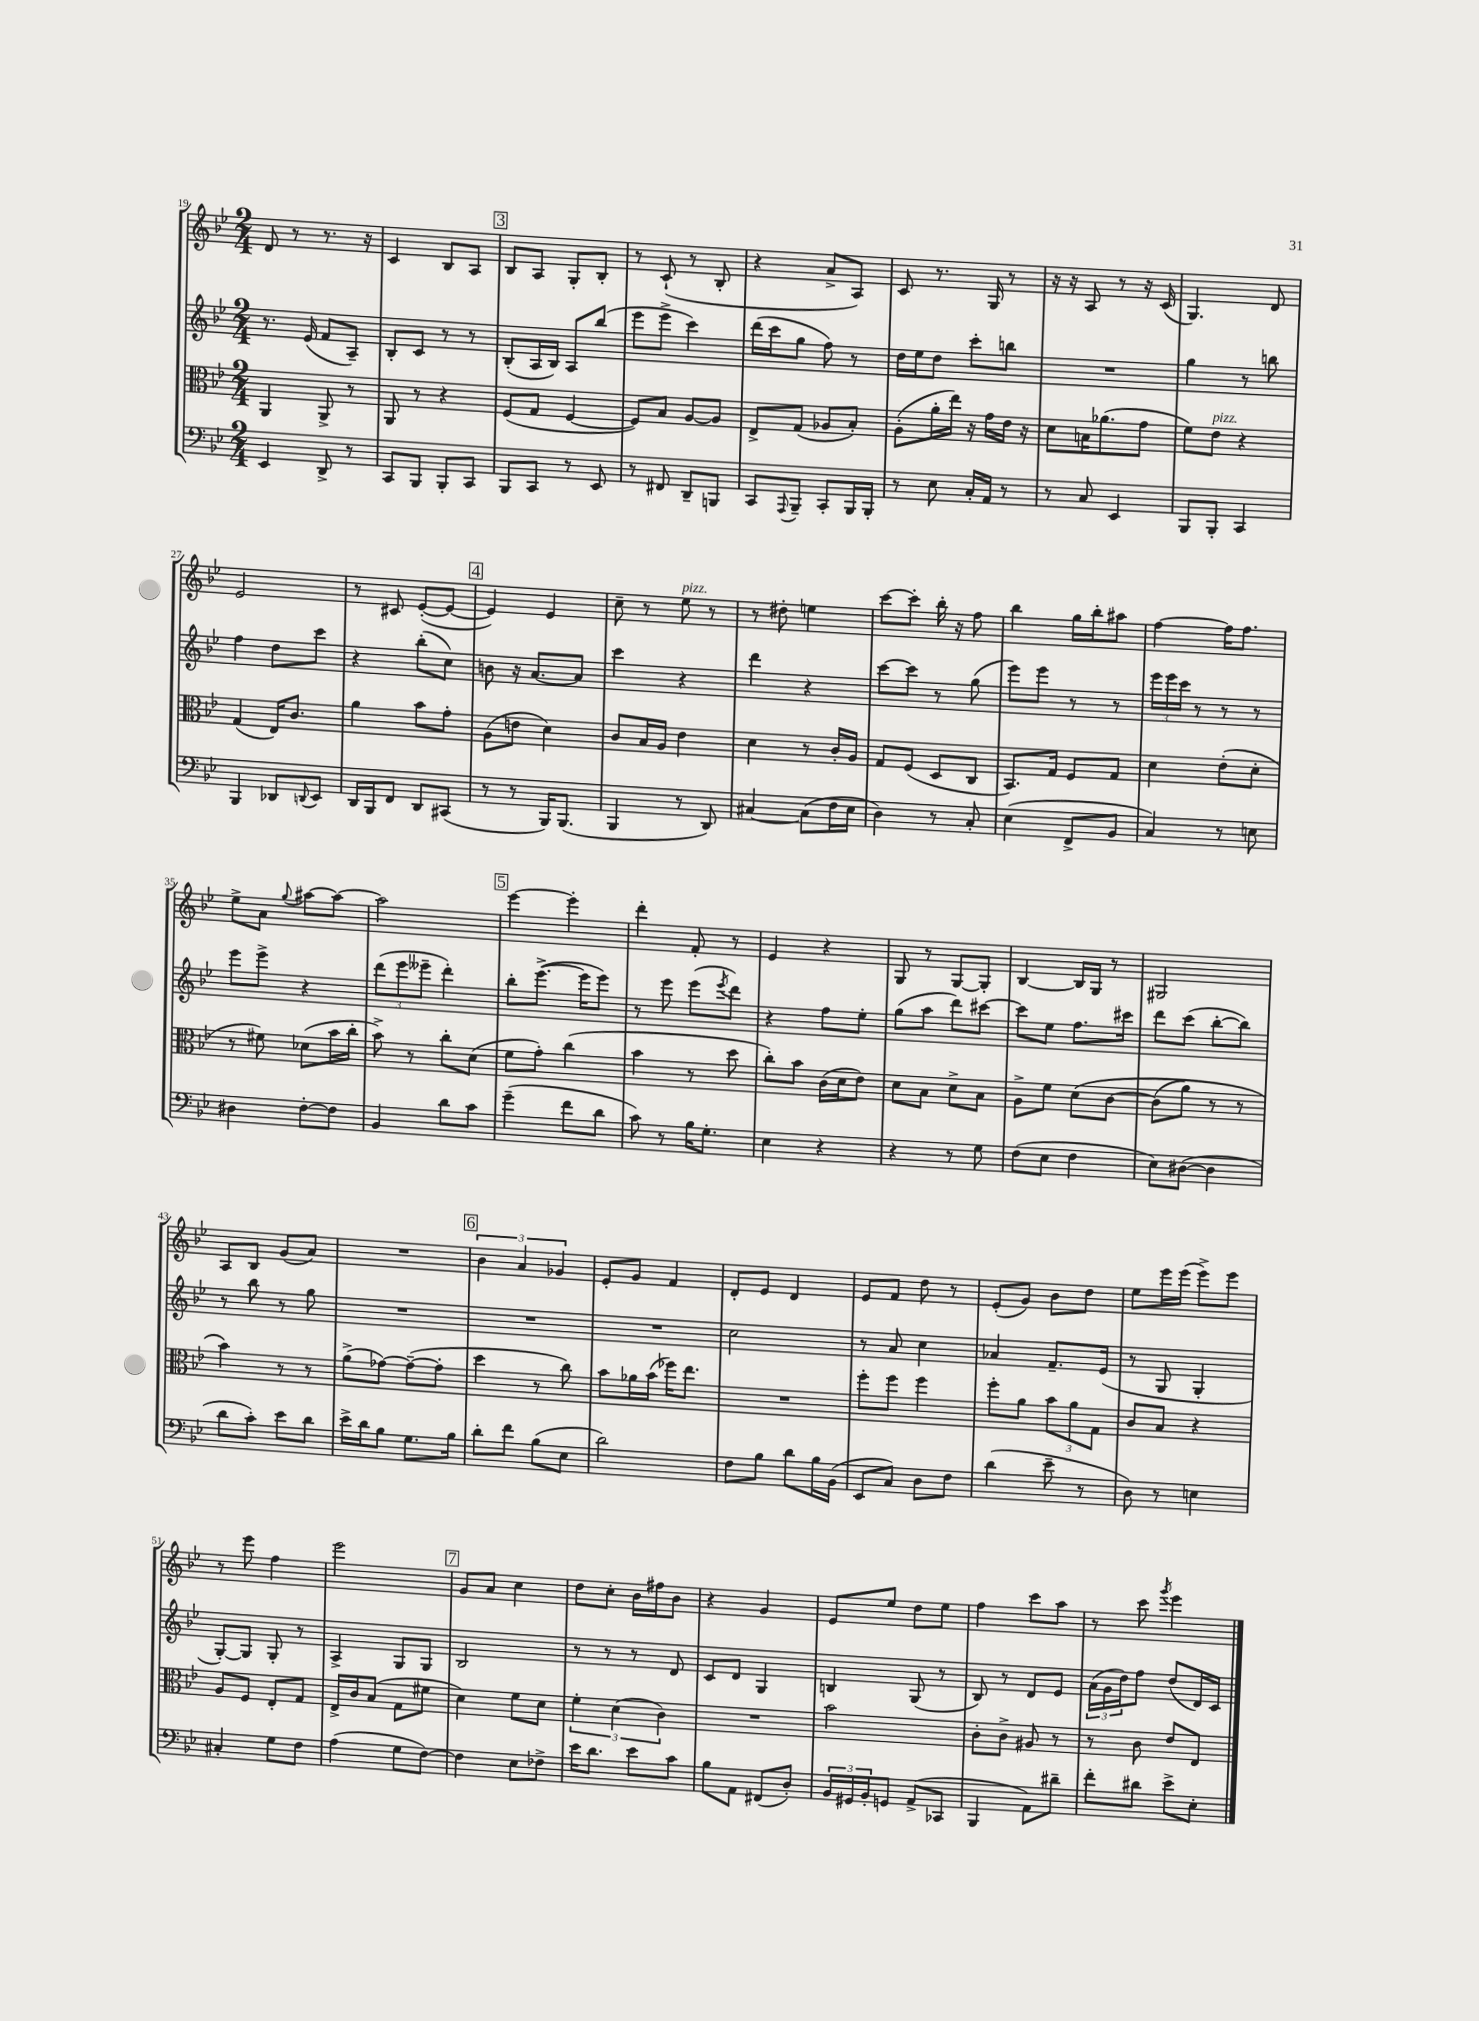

**kern	**kern	**kern	**kern
*part4	*part3	*part2	*part1
*staff4	*staff3	*staff2	*staff1
*clefF4	*clefC3	*clefG2	*clefG2
*k[b-e-]	*k[b-e-]	*k[b-e-]	*k[b-e-]
*M2/4	*M2/4	*M2/4	*M2/4
=19	=19	=19	=19
4EE-/	4AA/	8.r	8d/
.	.	.	8r
.	.	(16e-/	.
8DD^/	8AA^/	8f/L	8.r
8r	8r	8A~/J)	.
.	.	.	16r
=20	=20	=20	=20
8CC/L	8AA/	8B-'/L	4c/
8BBB-/J	8r	8c/J	.
8BBB-'/L	4r	8r	8B-/L
8CC/J	.	8r	8A/J
!!LO:REH:place=s1:t=3
=21	=21	=21	=21
8BBB-/L	(8F/L	(8B-'/L	8B-/L
8CC/J	8G/J	16A/L	8A/J
.	.	16B-/JJ)	.
8r	[4F/	8A/L	8G'/L
8EE-/	.	(8bb-/J	8B-'/J
=22	=22	=22	=22
8r	8F/L])	8eee-\L	8r
8FF#X/	8B-/J	8eee-^\J	(8c`/
8DD~/L	[8A/L	4ccc\)	8r
8BBBn/J	8A/J]	.	8B-'/
=23	=23	=23	=23
8CC/L	8E-^/L	(16ddd\LL	4r
.	.	16ccc\J	.
8qqAAA/	.	.	.
8BBB-~/J	(8G/J	8gg\J	.
8CC'/L	8A-X/L	8ff\)	8a^/L
16BBB-/L	8B-'/J)	8r	8A/J)
16BBB-'/JJ	.	.	.
=24	=24	=24	=24
8r	(8A'\L	16dd\LL	8c/
.	.	16ee-\J	.
8E-\	16a'\L	8dd\J	8.r
.	16ee-\JJ)	.	.
16C'/LL	16r	8ccc'\L	.
16AA/JJ	16g\LL	.	16G/
8r	16e-\JJ	8bbn\J	8r
.	16r	.	.
=25	=25	=25	=25
8r	8d\L	2r	16r
.	.	.	16r
8C/	16Bn\K	.	8A/
.	(8.a-X\	.	.
4EE-/	.	.	8r
.	8g\J	.	16r
.	.	.	(16c/
=26	=26	=26	=26
8BBB-/L	8f\L)	4gg\	4.G/)
!	!LO:TX:a:i:t=pizz.	!	!
8BBB-'/J	8e-\J	.	.
4CC/	4r	8r	.
.	.	8bbn\	8d/
!!LO:LB:g=z
=27	=27	=27	=27
4BBB-/	(4G/	4ff\	2e-/
8DD-X/L	16E-/KL)	8dd\L	.
.	8.c/J	.	.
8qqDDn/	.	.	.
8EE-/J	.	8ccc\J	.
=28	=28	=28	=28
16DD/LL	4a\	4r	8r
16BBB-/J	.	.	.
8FF/J	.	.	8c#X/
8DD/L	8b-\L	(8bb-'\L	([8e-'/L
(8CC#X/J	8g'\J	8cc\J)	8e-/J_
!!LO:REH:place=s1:t=4
=29	=29	=29	=29
8r	(8A\L	8bn\	4e-/])
8r	8en\J	16r	.
.	.	[8.a/L	.
16BBB-/KL)	4d\)	.	4e-/
(8.BBB-/J	.	.	.
.	.	8a/J]	.
=30	=30	=30	=30
4BBB-/	8c/L	4ccc\	8cc~\
.	16B-/L	.	8r
.	16A/JJ	.	.
!	!	!	!LO:TX:a:i:t=pizz.
8r	4e-\	4r	8ee-\
8DD/)	.	.	8r
=31	=31	=31	=31
[4C#X/	4d\	4ddd\	8r
.	.	.	8dd#X'\
(8C#\L]	8r	4r	4een\
16F\L	16c'/LL	.	.
16E-\JJ	16A/JJ	.	.
=32	=32	=32	=32
4D\)	8G/L	[8ccc\L	[8ccc\L
.	(8F/J	8ccc\J]	8ccc'\J]
8r	8D/L	8r	16bb-'\
.	.	.	16r
8C'/	8C/J	(8gg\	8ff\
=33	=33	=33	=33
(4E-\	8.BB-/L)	8eee-\L)	4bb-\
.	.	8eee-\J	.
.	16G/Jk	.	.
8FF^/L	8F/L	8r	16gg\LL
.	.	.	16bb-'\J
8BB-/J	8G/J	8r	8aa#X\J
=34	=34	=34	=34
4C/)	4d\	24eee-\LL	[4ff\
.	.	24eee-\	.
.	.	24ccc\JJ	.
.	.	8r	.
8r	(8e-'\L	8r	16ff\KL]
.	.	.	8.ff\J
8En\	8d'\J	8r	.
!!LO:LB:g=z
=35	=35	=35	=35
4D#X\	8r	8eee-\L	8ee-^\L
.	8f#X\)	8eee-^\J	8a\J
.	.	.	8qqgg/
[8F'\L	(8d-X\L	4r	[8aa#X\L
8F\J]	16b-\L	.	8aa#\J_
.	16cc'\JJ	.	.
=36	=36	=36	=36
4BB-/	8b-^\)	(12ddd\L	2aa#\]
.	.	12eee-\	.
.	8r	.	.
.	.	12eee--X~\J	.
8d\L	8cc'\L	4ddd'\)	.
8c\J	(8d\J	.	.
!!LO:REH:place=s1:t=5
=37	=37	=37	=37
(4g~\	8f\L	8bb-'\L	[4eee-\
.	8g'\J)	([8.eee-^\J	.
8f\L	(4cc\	.	4eee-'\]
.	.	16eee-\KL]	.
8d\J	.	8eee-\J)	.
=38	=38	=38	=38
8c\)	4b-\	8r	4ddd'\
8r	.	8eee-\	.
16B-\KL	8r	(8eee-\L	8f'/
8.G'\J	.	.	.
.	.	8qeee-/	.
.	8dd\	8ddd\J)	8r
=39	=39	=39	=39
4E-\	8cc'\L)	4r	4e-/
.	8b-\J	.	.
4r	(16c\LL	8ff\L	4r
.	16d\J	.	.
.	8e-\J)	8ee-'\J	.
=40	=40	=40	=40
4r	8d\L	(8gg\L	8G/
.	8B-\J	8aa\J	8r
8r	8d^\L	8ddd\L)	[8G/L
8G\	8B-\J	[8ccc#X\J	8G'/J]
=41	=41	=41	=41
(8F\L	8A^\L	8ccc#\L]	[4B-/
8E-\J	8f\J	8ee-\J	.
4F\	(8d\L	8.ff\L	16B-/LL]
.	.	.	16G/JJ
.	[8c\J	.	8r
.	.	16ccc#X\Jk	.
=42	=42	=42	=42
8E-\L)	(8c\L]	8ddd\L	2G#X/
([8D#X\J	8a\J)	(8ccc\J	.
4D#\]	8r	[8bb-'\L	.
.	8r	8bb-\J])	.
!!LO:LB:g=z
=43	=43	=43	=43
8d\L	4b-\)	8r	8A/L
8c'\J)	.	8bb-\	8B-/J
8e-\L	8r	8r	(8g/L
8d\J	8r	8gg\	8a/J)
=44	=44	=44	=44
16e-^\LL	(8a^\L	2r	2r
16d\J	.	.	.
8B-\J	[8g-X\J)	.	.
8.G\L	(8g-~\L_	.	.
.	8g-'\J]	.	.
16B-\Jk	.	.	.
!!LO:REH:place=s1:t=6
=45	=45	=45	=45
8d'\L	4dd\	2r	6b-\
8f\J	.	.	.
.	.	.	6a/
(8B-\L	8r	.	.
.	.	.	6g-X/
8E-\J	8cc\)	.	.
=46	=46	=46	=46
2d\)	8b-\L	2r	8e-'/L
.	16a-X\L	.	8g/J
.	(16b-\JJ	.	.
.	16ff-X\KL)	.	4f/
.	8.ee-\J	.	.
=47	=47	=47	=47
8F\L	2r	2cc\	8d'/L
8B-\J	.	.	8e-/J
8d\L	.	.	4d/
16B-\L	.	.	.
(16BB-\JJ	.	.	.
=48	=48	=48	=48
8EE-/L	8ff'\L	8r	8e-/L
8C/J)	8ff\J	8a/	8f/J
8D\L	4ff\	4cc\	8dd\
8F\J	.	.	8r
=49	=49	=49	=49
(4d\	8ff'\L	4a-X/	(8e-'/L
.	8a\J	.	8g/J)
8e-~\	12b-\L	8.f~/L	8b-\L
.	12a\	.	.
8r	.	.	8dd\J
.	12G\J	.	.
.	.	(16e-/Jk	.
=50	=50	=50	=50
8D\)	8c/L	8r	8ee-\L
8r	8B-/J	8G/	16eee-\L
.	.	.	(16eee-\JJ
4En\	4r	4G'/	8eee-^\L)
.	.	.	8eee-\J
!!LO:LB:g=z
=51	=51	=51	=51
4C#X'/	8A/L	[8G'/L)	8r
.	8F/J	8G/J]	8eee-\
8G\L	8E-'/L	8G'/	4ff\
8F\J	8G/J	8r	.
=52	=52	=52	=52
(4A\	16E-^/LL	4A^/	2eee-\
.	16c/J	.	.
.	(8B-/J	.	.
8G\L	8G\L	8G/L	.
[8F\J)	8f#X\J	8G/J	.
!!LO:REH:place=s1:t=7
=53	=53	=53	=53
4F\]	4d\)	2B-/	8g/L
.	.	.	8a/J
8E-\L	8f\L	.	4cc\
8F-X^\J	8d\J	.	.
=54	=54	=54	=54
16e-\KL	6f'\	8r	8dd\L
8.d\J	.	.	.
.	.	8r	8cc'\J
.	(6d\	.	.
8e-\L	.	8r	16b-\LL
.	.	.	16ff#X\J
.	6c\)	.	.
8c\J	.	8d/	8b-\J
=55	=55	=55	=55
8B-\L	2r	8c/L	4r
8AA\J	.	8d/J	.
(8FF#X/L	.	4G/	4g/
8D'/J)	.	.	.
=56	=56	=56	=56
24BB-/LL	2b-\	4Bn/	8e-/L
24GG#X/	.	.	.
24BB-'/J	.	.	.
8GGn/J	.	.	8ee-/J
(8AA^/L	.	(8G/	8dd\L
8CC-X/J	.	8r	8ee-\J
=57	=57	=57	=57
4BBB-/	8c'\L	8B-/)	4ff\
.	8c^\J	8r	.
8AA\L)	8A#X/	8d/L	8ccc\L
8d#X~\J	8r	8e-/J	8aa\J
=58	=58	=58	=58
8f'\L	8r	(24a\LL	8r
.	.	24g\	.
.	.	24dd\J)	.
8d#X\J	8c\	8ff\J	8ccc\
.	.	.	8qggg/
8e-^\L	8e-/L	(8dd/L	4eee-\
8E-'\J	8E-/J	16d/L)	.
.	.	16c/JJ	.
==	==	==	==
*-	*-	*-	*-
